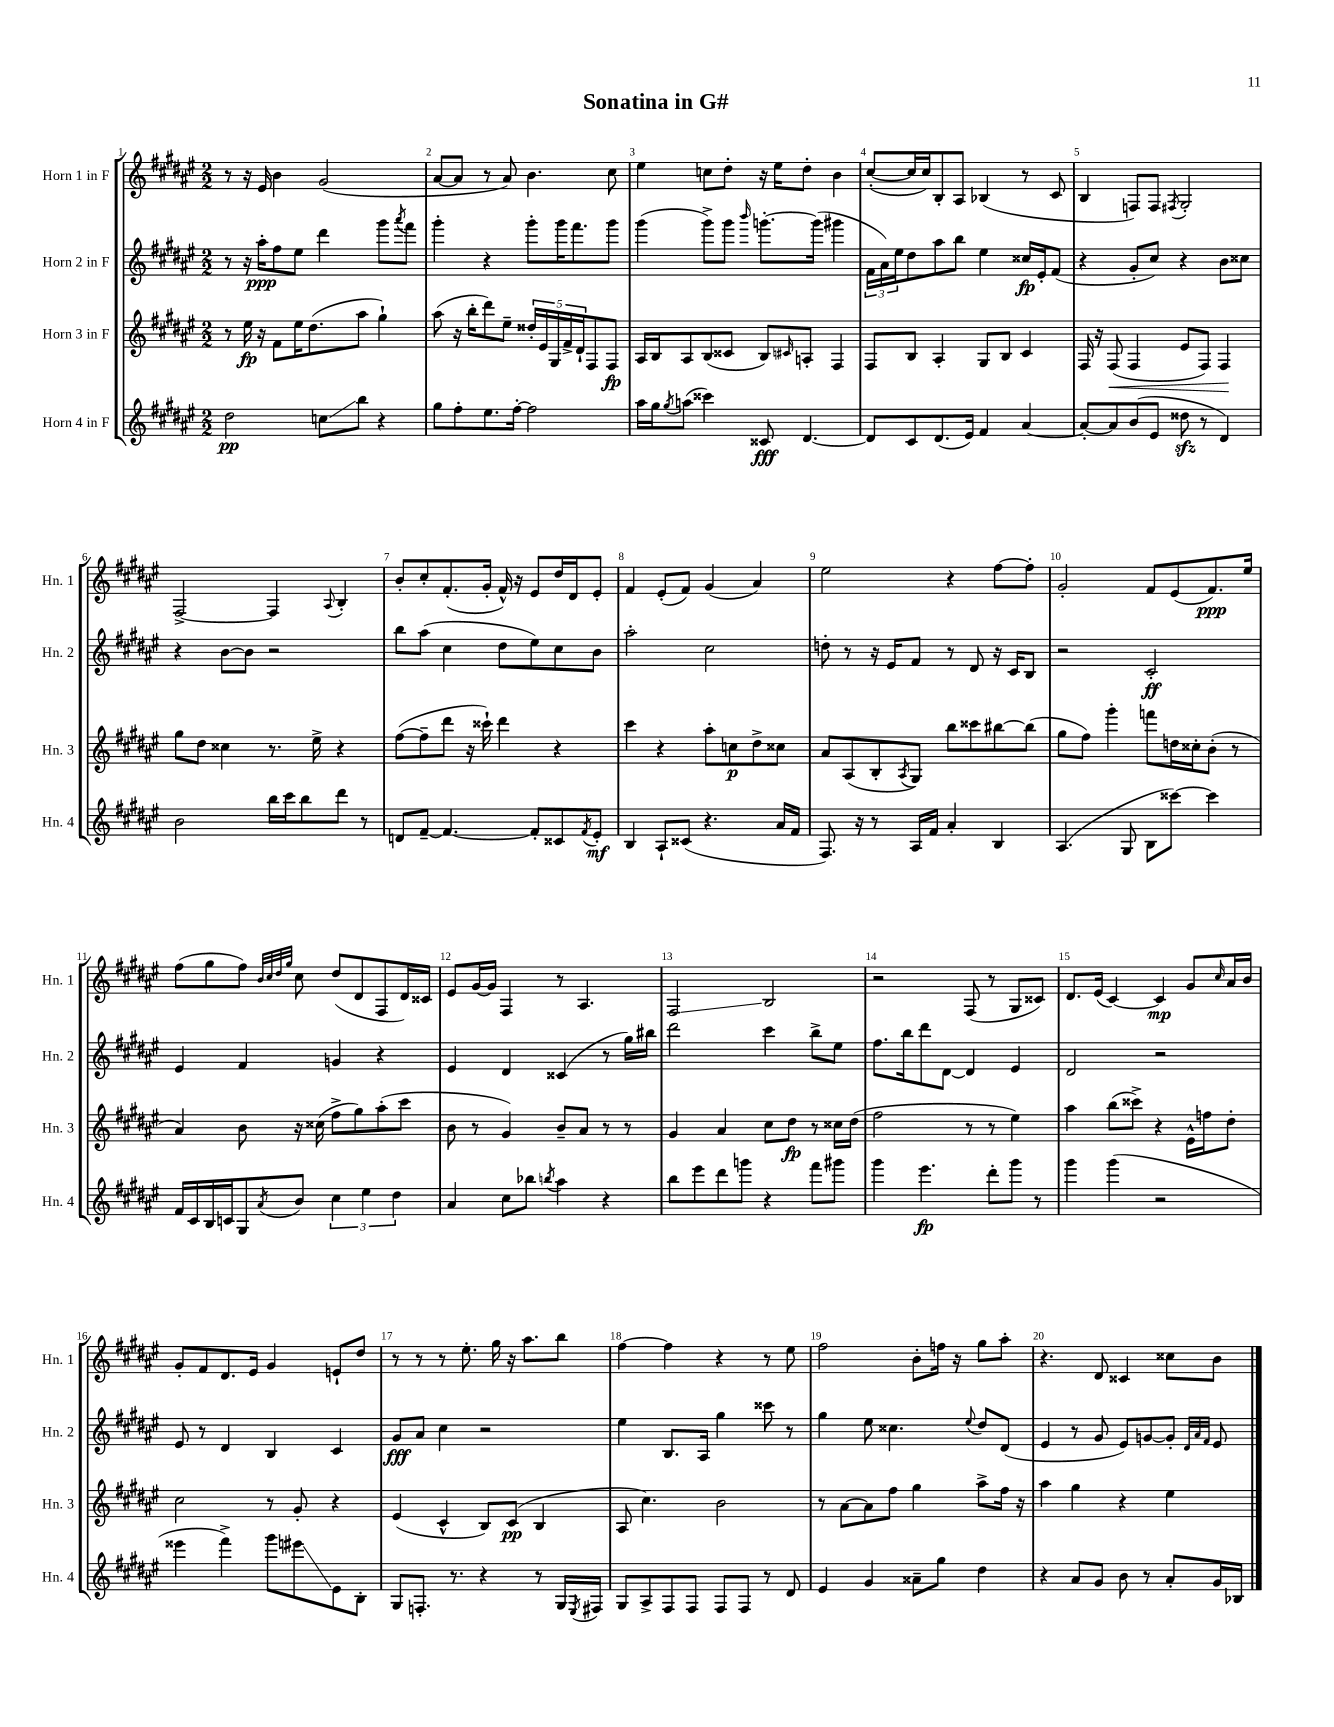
\header { title = "Sonatina in G#" }
<<
\new StaffGroup <<
\new Staff = "s0" \with { instrumentName = "Horn 1 in F" shortInstrumentName = "Hn. 1" } {
    \clef treble \key fis \major \numericTimeSignature \time 2/2
    r8 r16 eis'16 b'4 gis'2( |
    ais'8~ ais'8 r8 ais'8) b'4. cis''8 |
    eis''4 c''8 dis''8-. r16 eis''16 dis''8-. b'4 |
    cis''8~-.( cis''16 cis''16) b8-. ais8 bes4( r8 cis'8 |
    b4 f8) f8 \acciaccatura { fis8 } gis2-. |
    fis2~-> fis4 \appoggiatura { ais8 } b4-. |
    b'8-. cis''8-. fis'8.-.( gis'16-. fis'16-^) r16 eis'8 dis''16 dis'16 eis'8-. |
    fis'4 eis'8-.( fis'8) gis'4( ais'4) |
    eis''2 r4 fis''8~ fis''8-. |
    gis'2-. fis'8 eis'8( fis'8.\ppp) eis''16 |
    fis''8( gis''8 fis''8) \grace { b'32 cis''32 dis''32 gis''32 } cis''8 dis''8( dis'8 fis8 dis'16) cisis'16 |
    eis'8 gis'16~ gis'16 fis4 r8 ais4. |
    fis2\glissando b2 |
    r2 fis8( r8 gis8 cisis'8) |
    dis'8. eis'16( cis'4~) cis'4\mp gis'8 \grace { cis''16 } ais'16 b'16 |
    gis'8-. fis'8 dis'8. eis'16 gis'4 e'8-! dis''8 |
    r8 r8 r8 eis''8.-. gis''16 r16 ais''8. b''8 |
    fis''4~ fis''4 r4 r8 eis''8 |
    fis''2 b'8-. f''16 r16 gis''8 ais''8-. |
    r4. dis'8 cisis'4 cisis''8 b'8 \bar "|." |
}
\new Staff = "s1" \with { instrumentName = "Horn 2 in F" shortInstrumentName = "Hn. 2" } {
    \clef treble \key fis \major \numericTimeSignature \time 2/2
    r8 r16 ais''16-.\ppp fis''8 eis''8 dis'''4 gis'''8 \acciaccatura { ais'''8 } fis'''8 |
    gis'''4-. r4 gis'''8-. gis'''16 fis'''8. gis'''8 |
    gis'''4( gis'''8->) gis'''8 \grace { b'''16 } g'''8.~-. g'''16( gis'''4 |
    \tuplet 3/2 { fis'16 ais'16) eis''16 } dis''8 ais''8 b''8 eis''4 cisis''16\fp eis'16-. fis'8( |
    r4 gis'8-. cis''8) r4 b'8 cisis''8 |
    r4 b'8~ b'8 r2 |
    b''8 ais''8( cis''4 dis''8 eis''8) cis''8 b'8 |
    ais''2-. cis''2 |
    d''8-. r8 r16 eis'16 fis'8 r8 dis'8 r16 cis'16 b8 |
    r2 cis'2-.\ff |
    eis'4 fis'4 g'4 r4 |
    eis'4 dis'4 cisis'4( r8 gis''16) bis''16 |
    dis'''2 cis'''4 b''8-> eis''8 |
    fis''8. b''16 dis'''8 dis'8~ dis'4 eis'4 |
    dis'2 r2 |
    eis'8 r8 dis'4 b4 cis'4 |
    gis'8\fff ais'8 cis''4 r2 |
    eis''4 b8. ais16 gis''4 cisis'''8 r8 |
    gis''4 eis''8 cisis''4. \appoggiatura { eis''8 } dis''8 dis'8( |
    eis'4 r8 gis'8 eis'8) g'8~ g'8-. \grace { dis'32 ais'32 fis'32 } eis'8 \bar "|." |
}
\new Staff = "s2" \with { instrumentName = "Horn 3 in F" shortInstrumentName = "Hn. 3" } {
    \clef treble \key fis \major \numericTimeSignature \time 2/2
    r8 eis''16\fp r16 fis'8 eis''16 dis''8.( ais''8 gis''4-!) |
    ais''8( r16 b''16-. dis'''8) eis''8-- \tuplet 5/4 { disis''16-. eis'16 gis16 fis'16-> dis'16-! } fis8 fis8\fp |
    ais16 b16 ais8 b8( cisis'8 b8) \grace { cis'16 } a8-. fis4 |
    fis8 b8 ais4-. gis8 b8 cis'4 |
    fis16 r16 fis8\<( fis4 eis'8 fis8) fis4\! |
    gis''8 dis''8 cisis''4 r8. eis''16-> r4 |
    fis''8~( fis''8-- dis'''8 r16 cisis'''16-!) dis'''4 r4 |
    cis'''4 r4 ais''8-. c''8\p dis''8-> cisis''8 |
    ais'8 ais8( b8-. \acciaccatura { ais8 } gis8) b''8 cisis'''8 bis''8~ bis''8( |
    gis''8 fis''8) gis'''4-. f'''8 d''16 cisis''16-. b'8-.( r8 |
    ais'4) b'8 r16 cisis''16( fis''8-> gis''8) ais''8-.( cis'''8 |
    b'8 r8 gis'4) b'8-- ais'8 r8 r8 |
    gis'4 ais'4 cis''8 dis''8\fp r8 cisis''16 dis''16( |
    fis''2 r8 r8 eis''4) |
    ais''4 b''8( cisis'''8->) r4 eis'16-^ f''16 dis''8-. |
    cis''2 r8 gis'8-. r4 |
    eis'4( cis'4-^ b8) cis'8\pp( b4 |
    ais8 cis''4.) b'2 |
    r8 ais'8~ ais'8 fis''8 gis''4 ais''8-> fis''16 r16 |
    ais''4 gis''4 r4 eis''4 \bar "|." |
}
\new Staff = "s3" \with { instrumentName = "Horn 4 in F" shortInstrumentName = "Hn. 4" } {
    \clef treble \key fis \major \numericTimeSignature \time 2/2
    dis''2\pp c''8\glissando b''8 r4 |
    gis''8 fis''8-. eis''8. fis''16~-. fis''2 |
    ais''16 gis''16 \acciaccatura { gis''8 } a''8( cisis'''4) cisis'8\fff dis'4.~ |
    dis'8 cis'8 dis'8.( eis'16) fis'4 ais'4~ |
    ais'8~-. ais'8 b'8( eis'8 disis''8\sfz r8 dis'4) |
    b'2 b''16 cis'''16 b''8 dis'''8 r8 |
    d'8 fis'8~-- fis'4.~ fis'8-. cisis'8 \acciaccatura { fis'8 } eis'8-.\mf |
    b4 ais8-! cisis'8( r4. ais'16 fis'16 |
    fis8.) r16 r8 ais16 fis'16 ais'4-. b4 |
    ais4.( gis8 b8 cisis'''8~) cisis'''4 |
    fis'16 cis'16 b16 c'16 gis8 \acciaccatura { ais'8 } b'8 \tuplet 3/2 { cis''4 eis''4 dis''4 } |
    ais'4 cis''8 bes''8 \acciaccatura { b''8 } ais''4 r4 |
    b''8 eis'''8 dis'''8 g'''8 r4 fis'''8 gis'''8 |
    gis'''4 eis'''4.\fp dis'''8-. gis'''8 r8 |
    gis'''4 gis'''4( r2 |
    eisis'''4 fis'''4->) gis'''8 eis'''8\glissando eis'8 b8-. |
    gis8 f8.-. r8. r4 r8 gis16 \acciaccatura { eis8 } fis16 |
    gis8 ais8-> fis8 fis8 fis8 fis8 r8 dis'8 |
    eis'4 gis'4 aisis'8-- gis''8 dis''4 |
    r4 ais'8 gis'8 b'8 r8 ais'8-. gis'16 bes16 \bar "|." |
}
>>
>>
\layout { \context { \Score \override BarNumber.break-visibility = ##(#f #t #t) barNumberVisibility = #all-bar-numbers-visible } }
